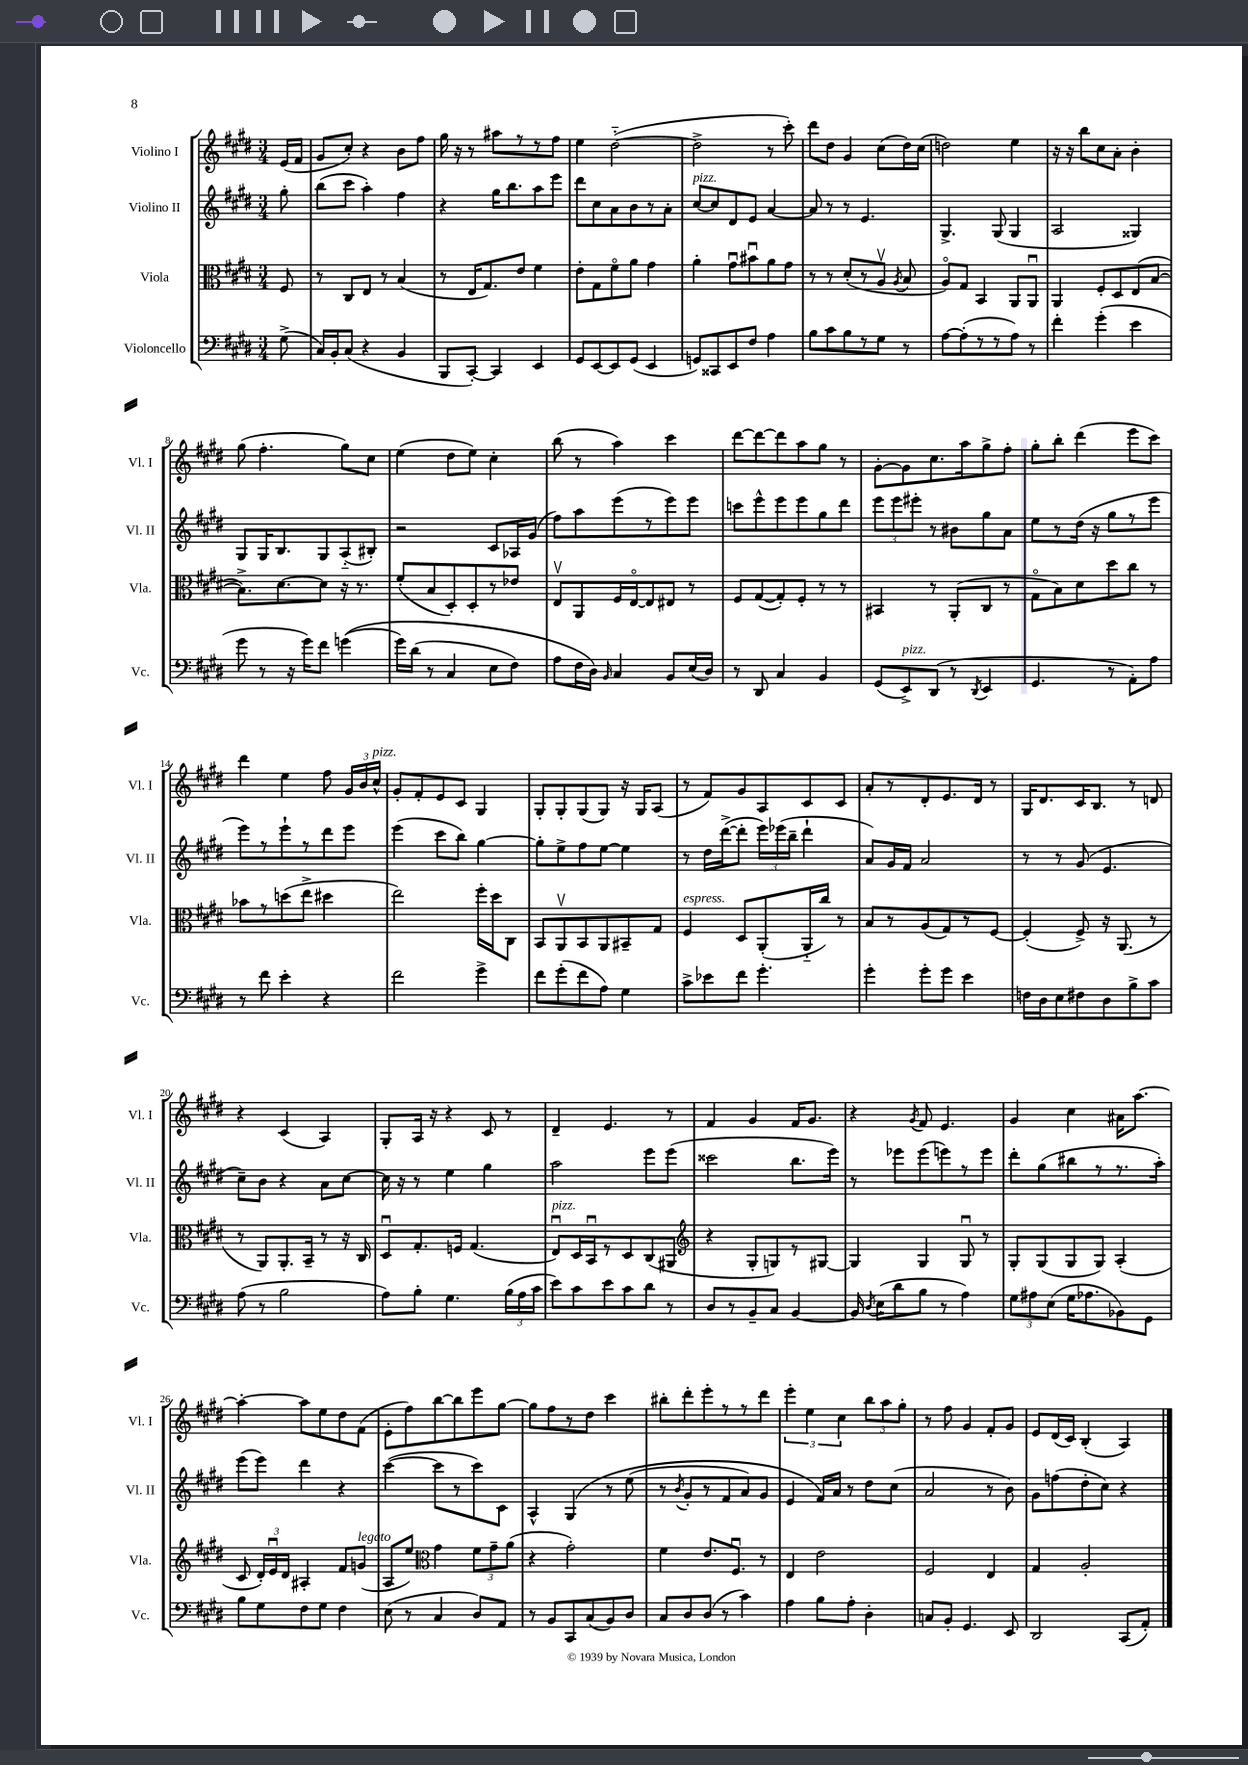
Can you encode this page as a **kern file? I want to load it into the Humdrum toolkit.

**kern	**kern	**kern	**kern
*staff4	*staff3	*staff2	*staff1
*clefF4	*clefC3	*clefG2	*clefG2
*k[f#c#g#d#]	*k[f#c#g#d#]	*k[f#c#g#d#]	*k[f#c#g#d#]
*M3/4	*M3/4	*M3/4	*M3/4
(8G#^\	8F#/	8gg#'\	(16e/LL
.	.	.	16f#/JJ
=	=	=	=
16C#/LL)	8r	(8bb\L	8g#/L
16BB'/J	.	.	.
(8C#/J	8C#/L	8ccc#\J	8cc#'/J)
4r	8E/J	4aa'\)	4r
.	8r	.	.
4BB/	(4B/	4ff#\	8b\L
.	.	.	8ff#\J
=	=	=	=
8BBB/L	8r	4r	16gg#\
.	.	.	16r
[8CC#'/J)	16E/LK	.	8r
.	8.G#/)	.	.
4CC#/]	.	16gg#\LK	8aa#\L
.	.	8.bb\	.
.	8e/J	.	8r
4EE/	4f#\	8aa\	8r
.	.	8eee\J	8ff#\J
=	=	=	=
8GG#/L	8e'\L	8ddd#\L	4ee\
[8EE/	8G#\	8cc#\	.
8EE/]	8f#o\	8a\	([2dd#'~\
(8GG#/J	8a\J	8b\	.
4EE/	4g#\	8r	.
.	.	8a'\J	.
=	=	=	=
8GG/L)	4a'\	[8cc#/L	2dd#^\]
8CC##/	.	8cc#/]	.
8EE/	8g#u\L	8d#/	.
8F#/J	8b#u\	8e/J	.
4A\	8a\	[4a/	8r
.	8g#\J	.	8ccc#'\)
=	=	=	=
8B\L	8r	8a/]	8ddd#\L
8c#\	8r	8r	8dd#\J
8B\	(8d#'/L	8r	4g#/
8r	8r	4.e/	.
8G#\J	8Av/J	.	(8cc#\L
.	8qA/	.	.
8r	8B/	.	16dd#\L)
.	.	.	(16cc#\JJ
=	=	=	=
[8A\L	8Ao/L)	4.G#^/	2dd\)
(8A'\]	8G#/J	.	.
8r	4BB/	.	.
8r	.	(8G#/	.
8A\J)	8AA/L	4G#/	4ee\
8r	8AAu/J	.	.
=	=	=	=
4f#'\	4AA/	2A/	16r
.	.	.	16r
.	.	.	8bb\L
(4g#'\	8F#'/L	.	8cc#\
.	8D#/	.	8a'\J
4e\	(8E/	4G##/)	4b'\
.	[8B/J	.	.
=	=	=	=
8g#\	8.B^\]L)	8G#/L	(8gg#\
8r	.	16G#/K	4.ff#'\
.	[8.d#\	8.B/	.
16r	.	.	.
16g#\LK)	.	.	.
8f#\J	8d#\]J	8G#/	.
&((4g\	16r	(8A'~/	8gg#\L)
.	8.r	.	.
.	.	8B#'/J)	8cc#\J
=	=	=	=
16g#\LL)	(8f#'/L	2r	(4ee\
(16d#\JJ	.	.	.
8r	8B/	.	.
4C#/	8D#'/)	.	8dd#\L
.	8D#'/	.	8ee\J)
8E\L	8r	8c#/L	4cc#'\
8F#\J)	8e-/J	16A-/L	.
.	.	(16g#/JJ	.
=	=	=	=
8A\L	8Ev/L	8ff#\L)	(8bb\
16F#\L	8AA/	8aa\	8r
16D#\JJ&)	.	.	.
16qqBB/	.	.	.
4C#/	16F#/L	(8eee\	4aa\)
.	[16Eo/J	.	.
.	8E/]	8r	.
8BB/L	8E#/J	8eee\)	4ccc#\
(16E/L	8r	8eee\J	.
16D#/JJ)	.	.	.
=	=	=	=
8r	8F#/L	8ccc\L	[8ddd#\L
8DD#/	([8G#/	8eee^^\	8ddd#\_
4C#/	8G#'/])	8eee\	8ddd#\]
.	8F#'/J	8eee\	8aa\
4BB/	8r	8gg#\	8gg#\J
.	8r	8ddd#\J	8r
=	=	=	=
(8GG#/L	4BB#/	12eee\L	[8g#'\L
.	.	12eee\	.
8EE^/)	.	.	8g#\]
.	.	12eee#'\J	.
(8DD#/J	8r	8r	8.cc#\
8r	(8AA'/L	8b#\L	.
.	.	.	16aa\k
8qDD#/	.	.	.
4EE/	8C#/J	8gg#\	8gg#^\
.	8r	8a\J	8ff#'\J
=	=	=	=
4.GG#/	8G#o\L	8ee\L	8gg#'\L
.	8B\)	8r	8bb'\J
.	8d#\	(16dd#\Jk	(4ddd#\
.	.	16r	.
8r	8dd#\	8gg#\L	.
8AA'\L)	8cc#\J	8r	8eee\L
8A\J	8r	8eee\J	8ccc#\J)
=	=	=	=
8r	8b-\L	8eee\L)	4ddd#\
8f#\	8r	8r	.
4e'\	(8dd\	8eee`\	4ee\
.	8ee^\J	8r	.
4r	4dd#\	8ddd#\	8ff#\
.	.	8eee\J	24g#/LL
.	.	.	24b/
.	.	.	24cc#^^/JJ
=	=	=	=
2f#\	2ee\)	(4eee\	8g#'/L
.	.	.	8f#'/
.	.	8ccc#\L	8e/
.	.	8bb\J)	8c#/J
4g#^\	16ff#'\LL	[4gg#\	4G#/
.	16dd#\J	.	.
.	8C#\J	.	.
=	=	=	=
8f#\L	8BB/L	8gg#'\]L	8G#'/L
(8g#'\	8AAv/	8ee^\	8G#'/
8f#\	8BB/	8ff#\	(8G#/
8A\J)	8AA/	[8ee\J	8G#/J)
4G#\	8BB#~/	4ee\]	16r
.	.	.	16G#/LK
.	8G#/J	.	(8A/J
=	=	=	=
8c#^\L	4F#/	8r	8r
8e-\	.	16dd#\LL	8f#/L)
.	.	([16ddd#^\J	.
8f#\J	8D#/L	8ddd#'\]J	8g#/
4.g#'\	(8AA'/	24eee\LL)	8A/
.	.	(24eee-\	.
.	.	24bb~\JJ	.
.	16AA'~/L	4ddd#`\	8c#/
.	16cc#/JJ)	.	.
.	8r	.	8c#/J
=	=	=	=
4g#'\	8B/L	8a/L)	8a'/L
.	8r	16g#/L	8r
.	.	16f#/JJ	.
8g#'\L	(8A/	2a/	8d#'/
8g#\J	8G#/)	.	8.e/
4e\	8r	.	.
.	.	.	16d#/Jk
.	[8F#/J	.	8r
=	=	=	=
16F\LL	(4F#'/]	8r	16G#/LK
16D#\J	.	.	8.d#/
8E\	.	8r	.
8F#\	8F#^/)	(8g#/	16c#/K
.	.	.	8.B/J
8D#\	16r	4.e/	.
.	(8.AA/	.	.
8B^\	.	.	8r
8c#\J	8r	.	8d/
=	=	=	=
(8A\	8r	8cc#~\L)	4r
8r	8AA/L)	8b\J	.
2B\	8.AA'/	4r	(4c#/
.	16BB~/Jk	.	.
.	8r	8a\L	4A/)
.	16r	[8cc#\J	.
.	16C#/	.	.
=	=	=	=
8A\L)	8D#u/L	16cc#\]	8G#'/L
.	.	16r	.
8B'\J	8.G#'/	8r	16A/Jk
.	.	.	16r
4.G#\	.	4ee\	4r
.	16F/Jk	.	.
.	(4.G#/	.	.
.	.	4gg#\	8c#/
(24B\LL	.	.	8r
24A\	.	.	.
24c#\JJ	.	.	.
=	=	=	=
8e\L)	8Eu/L)	2aa\	4d#~/
8c#\	16D#/L	.	.
.	16BBu/J	.	.
8e\	8r	.	4.e/
8c#\	8D#/	.	.
8d#\J	(8C#/	8eee\L	.
8r	8AA#/J	(8eee\J	8r
=	=	=	=
*	*clefG2	*	*
8D#/L	4r	2ccc##\	4f#/
8r	.	.	.
8BB~/	8G#'/L	.	4g#/
8C#/J	8G/)	.	.
[4BB/	8r	8.bb\L	16f#/LK
.	.	.	8.g#/J
.	[8G#/J	.	.
.	.	16eee\Jk)	.
=	=	=	=
16BB/]	4G#/]	8r	4r
8qD#/	.	.	.
(16E\LK	.	.	.
8d#\	.	8eee-\L	.
.	.	.	8qg#/
8B\J	4G#/	(8eee-\	8f#/
8r	.	8eee\)	4.e/
4A\)	8G#u/	8r	.
.	8r	8eee\J	.
=	=	=	=
12G#\L	8G#'/L	8ddd#'\L	4g#/
12A#\	.	.	.
.	(8G#/	(8gg#\	.
(12E\J	.	.	.
16G#\LK	8G#/	8bb#\	4cc#\
8.A-\	.	.	.
.	8G#/J)	8r	.
8BB-\)	(4A'/	8.r	16a#\LK
.	.	.	[8.aa\J
8GG#\J	.	.	.
.	.	16aa'\Jk)	.
=	=	=	=
8B\L	8c#/	(8eee\L	4aa'\_
8G#\	24d#'/LL)	8eee\J)	.
.	24eu/	.	.
.	24d#/JJ	.	.
8F#\	4A#'/	4ddd#\	8aa\]L
8G#\J	.	.	8ee\
4F#\	8f#/L	4r	8dd#\
.	(8g/J	.	(8f#\J
=	=	=	=
(8E\	8A/L	([4ccc#\	8e'\L
8r	8ee/J)	.	8ff#\)
*	*clefC3	*	*
4C#/	4g#\	8ccc#\]L	[8bb\
.	.	8r	8bb\]
8D#/L)	12f#\L	8ccc#\)	8eee\
.	12g#~\	.	.
8AA/J	.	8c#\J	[8gg#\J
.	(12a\J	.	.
=	=	=	=
8r	4r	4A^^/	8gg#\]L
8BB/L	.	.	8ff#\
8CC#/	2g#'\)	&(4G#/	8r
(8C#/	.	.	8dd#\J
8BB/)	.	8r	4ccc#\
8D#/J	.	(8ee\	.
=	=	=	=
8C#/L	4f#\	8r	8bb#'\L
.	.	8qb/	.
8D#/	.	8g#'/L	8ddd#'\
(8D#/J	8.e/L	8r	8eee'\
8r	.	8f#/	8r
.	8.F#u/J	.	.
4c#\)	.	8a/)	8r
.	8r	8g#/J	8ddd#\J
=	=	=	=
4A\	4E/	4e/	6eee'\
.	.	.	6ee\
8B\L	2e\	16f#/LL&)	.
.	.	16a/JJ	.
.	.	.	6cc#\
8A'\J	.	8r	.
4D#'\	.	8dd#\L	12bb\L
.	.	.	12aa\
.	.	(8cc#\J	.
.	.	.	12gg#'\J
=	=	=	=
8C/L	2F#/	2a/	8r
8BB'/J	.	.	8ff#\
4.GG#/	.	.	4g#/
.	4E/	8r	8f#'/L
8EE/	.	8b\)	8g#/J
=	=	=	=
2DD#/	4G#/	8g#\L	8e/L
.	.	(8ff\	(16d#/L
.	.	.	16c#/JJ)
.	2A'/	8dd#'\	(4B'/
.	.	8cc#\J)	.
(8CC#/L	.	4r	4A/)
8AA'/J)	.	.	.
==	==	==	==
*-	*-	*-	*-
